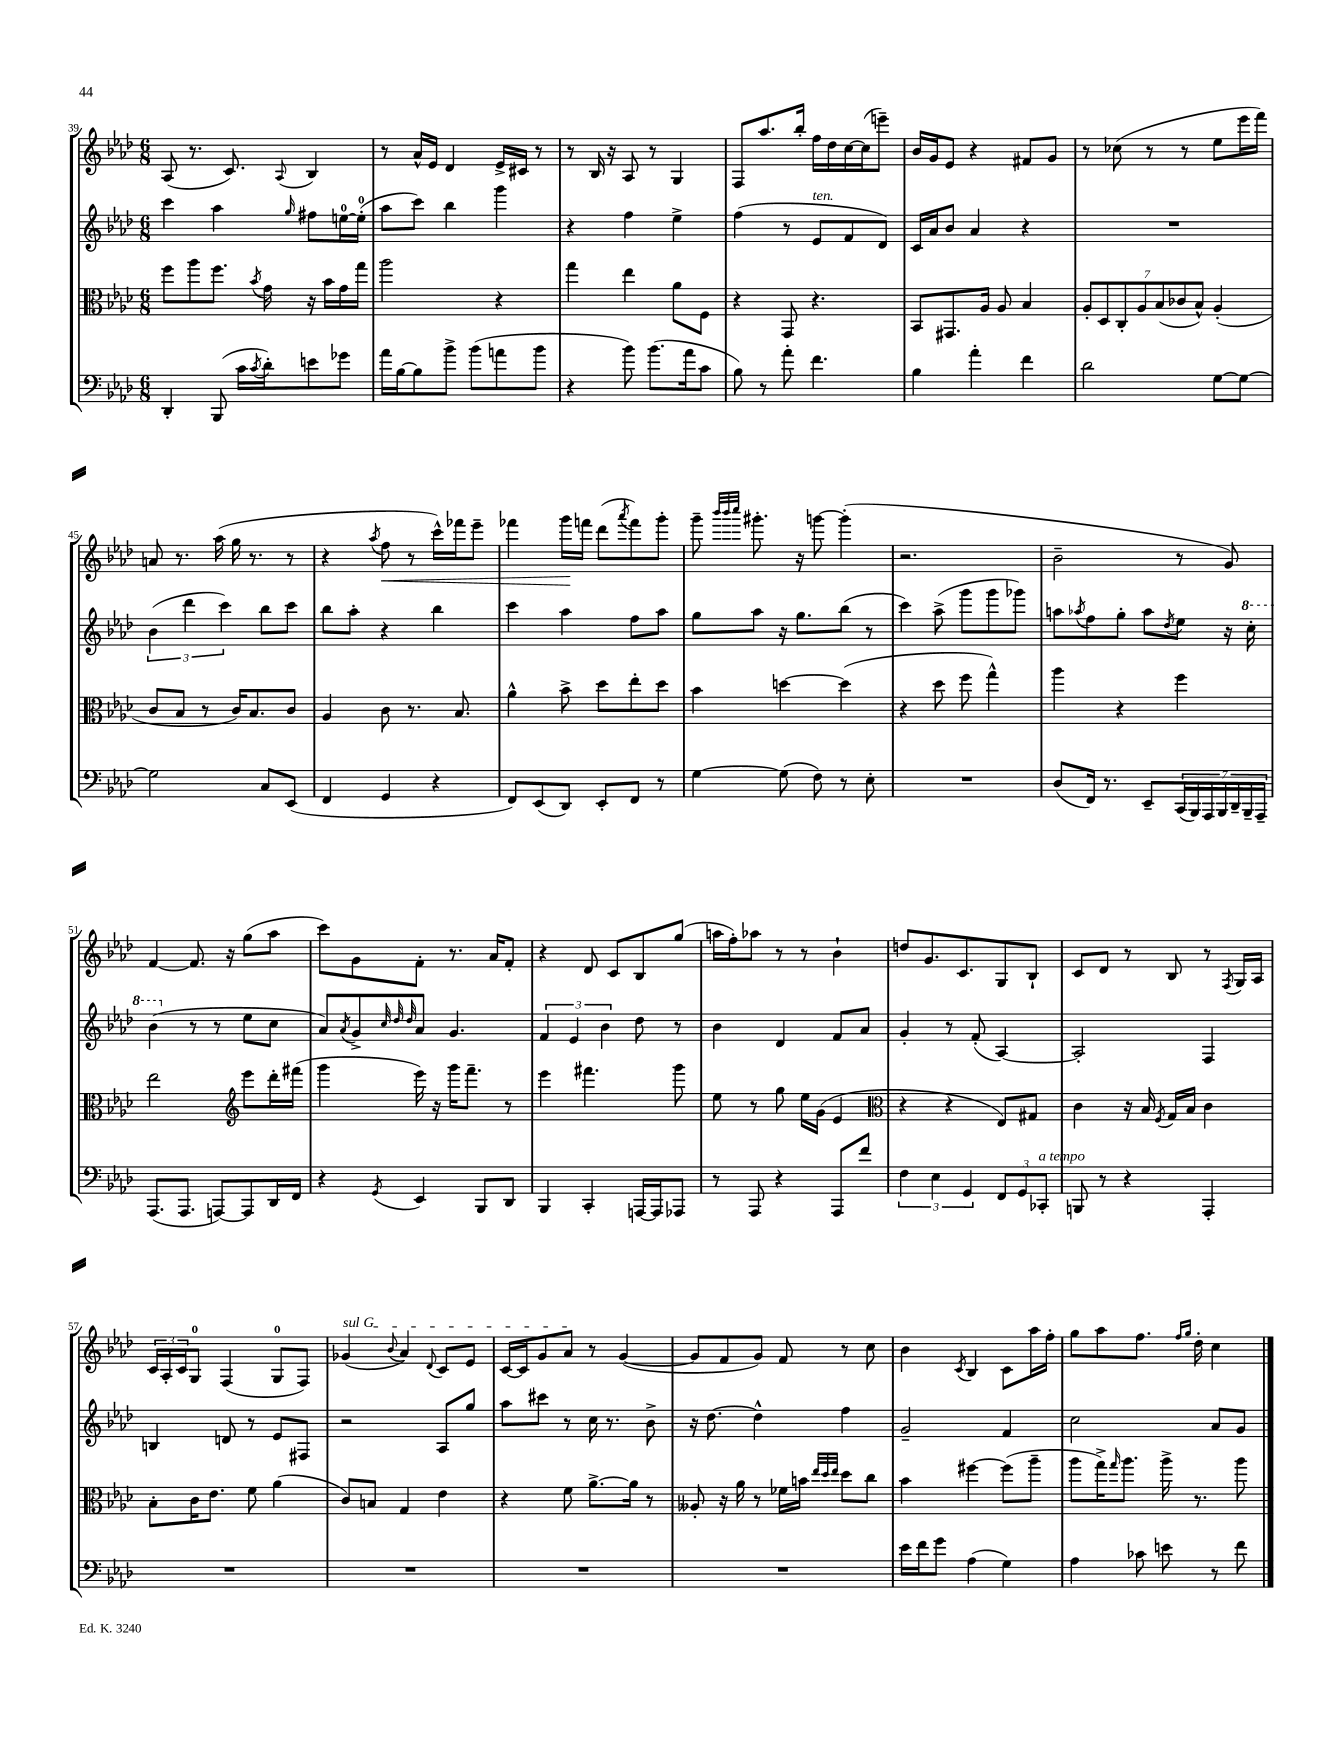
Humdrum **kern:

**kern	**kern	**kern	**kern
*staff4	*staff3	*staff2	*staff1
*clefF4	*clefC3	*clefG2	*clefG2
*k[b-e-a-d-]	*k[b-e-a-d-]	*k[b-e-a-d-]	*k[b-e-a-d-]
*M6/8	*M6/8	*M6/8	*M6/8
4DD-'	8ff	4ccc	(8A-
.	8aa-	.	8.r
(8BBB-	8.ff	4aa-	.
.	.	.	8.c)
16c	.	.	.
8qc	8qb-	.	.
16d-')	16g	.	.
.	.	16qqgg	8qqA-
8e	16r	8ff#	4B-
.	16b-	.	.
8g-	16g	[16ee	.
.	16gg	(16ee']	.
=	=	=	=
16a-	2aa-	8aa-	8r
[16B-	.	.	.
8B-]	.	8ccc)	16a-^^
.	.	.	16e-
8b-^	.	4bb-	4d-
(8b-	.	.	.
8a	4r	4ggg	16e-^
.	.	.	16c#
8b-	.	.	8r
=	=	=	=
4r	4gg	4r	8r
.	.	.	16B-
.	.	.	16r
8b-)	4ee-	4ff	8A-
(8.b-	.	.	8r
.	8a-	4ee-^	4G
16a-	.	.	.
8c	8F	.	.
=	=	=	=
8B-)	4r	(4ff	8F
8r	.	.	8.aa-
8a-'	8GG	8r	.
.	.	.	16bb-'
4.f	4.r	8e-	16ff
.	.	.	16dd-
.	.	8f	[16cc
.	.	.	(16cc]
.	.	8d-)	8eee~)
=	=	=	=
4B-	8BB-	16c	16b-
.	.	16a-	16g
.	8.GG#	8b-	8e-
4a-'	.	4a-	4r
.	16A-	.	.
.	8A-	.	.
4f	4B-	4r	8f#
.	.	.	8g
=	=	=	=
2d-	14A-'	2.r	8r
.	14D-	.	.
.	.	.	(8cc-
.	14C'	.	.
.	14A-	.	.
.	.	.	8r
.	(14B-	.	.
.	14c-	.	.
.	.	.	8r
.	14B-^^)	.	.
[8G	(4A-'	.	8ee-
8G_	.	.	16eee-
.	.	.	16fff)
=	=	=	=
2G]	8c	(6b-	8a
.	8B-	.	8.r
.	.	6ddd-	.
.	8r	.	.
.	.	.	(16aa-
.	.	6ccc)	.
.	16c)	.	16gg
.	8.B-	.	8.r
8C	.	8bb-	.
(8EE-	8c	8ccc	8r
=	=	=	=
4FF	4A-	8bb-	4r
.	.	8aa-'	.
.	.	.	8qaa-
4GG	8c	4r	8ff
.	8.r	.	8r
4r	.	4bb-	16ccc^^)
.	8.B-	.	16fff-
.	.	.	8eee-~
=	=	=	=
8FF)	4a-^^	4ccc	4fff-
(8EE-	.	.	.
8DD-)	8b-^	4aa-	16ggg
.	.	.	16fff
8EE-'	8dd-	.	(8ddd-
.	.	.	8qaaa-
8FF	8ee-'	8ff	8fff)
8r	8dd-	8aa-	8ggg'
=	=	=	=
[4G	4b-	8gg	8ggg~
.	.	.	32qqbbb-
.	.	.	32qqbbb-
.	.	.	32qqcccc
.	.	8aa-	8.ggg#'
(8G]	[4dd	16r	.
.	.	8.gg	16r
8F)	.	.	[8ggg
8r	(4dd]	(8bb-	(4ggg']
8E-'	.	8r	.
=	=	=	=
2.r	4r	4ccc)	2.r
.	8dd-	(8aa-^	.
.	8ff	8ggg	.
.	4gg^^)	8ggg	.
.	.	8ggg-)	.
=	=	=	=
(8D-	4aa-	8aa	2b-~
.	.	8qaa-	.
16FF)	.	8ff	.
8.r	.	.	.
.	4r	8gg'	.
8EE-~	.	8aa-	.
.	.	8qdd-	.
(28CC	4ff	8ee-	8r
28BBB-)	.	.	.
28AAA-	.	.	.
28BBB-	.	.	.
.	.	16r	8g)
28DD-~	.	.	.
28BBB-~	.	.	.
.	.	16ccc'	.
28AAA-~	.	.	.
=	=	=	=
(8.AAA-	2ee-	(4bb-	[4f
8.AAA-	.	.	.
.	.	8r	8.f]
[8AAA)	.	8r	.
.	.	.	16r
*	*clefG2	*	*
8AAA]	8eee-	8ee-	(8gg
16DD-	16ddd-'	8cc	8aa-
16FF	(16fff#	.	.
=	=	=	=
4r	4ggg	8a-)	8ccc)
.	.	8qa-	.
.	.	8g^	8g
.	.	32qqcc	.
.	.	32qqdd-	.
8qGG	.	32qqdd-	.
4EE-	16eee-)	8a-	8f'
.	16r	.	.
.	16ggg	4.g	8.r
.	8.fff~	.	.
8BBB-	.	.	.
.	.	.	16a-
8DD-	8r	.	8f'
=	=	=	=
4BBB-	4eee-	6f	4r
.	.	6e-	.
4CC'	4.fff#	.	8d-
.	.	6b-	.
.	.	.	8c
[16AAA	.	8dd-	8B-
16AAA]	.	.	.
8AAA-	8ggg	8r	(8gg
=	=	=	=
8r	8ee-	4b-	16aa
.	.	.	16ff')
8AAA-	8r	.	8aa-
4r	8gg	4d-	8r
.	16ee-	.	8r
.	(16g	.	.
8AAA-	4e-	8f	4b-`
8f	.	8a-	.
=	=	=	=
*	*clefC3	*	*
6F	4r	4g'	8dd
.	.	.	8.g
6E-	.	.	.
.	4r	8r	.
.	.	.	8.c
6GG	.	.	.
.	.	(8f'	.
12FF	8E-)	[4A-)	8G
12GG	.	.	.
.	8G#	.	8B-`
12CC-'	.	.	.
=	=	=	=
8BBB	4c	2A-']	8c
8r	.	.	8d-
4r	16r	.	8r
.	16B-	.	.
.	8qF	.	.
.	16G	.	8B-
.	16B-	.	.
4AAA-'	4c	4F	8r
.	.	.	8qF
.	.	.	16G
.	.	.	16A-
=	=	=	=
2.r	8B-'	4B	24c
.	.	.	24A-'
.	.	.	24c
.	16c	.	8G
.	8.e-	.	.
.	.	8d	(4F
.	8f	8r	.
.	(4a-	8e-	8G
.	.	8F#	8F)
=	=	=	=
2.r	8c)	2r	(4g-
.	8B	.	.
.	.	.	8qqb-
.	4G	.	4a-)
.	.	.	8qqd-
.	4e-	8A-	8c
.	.	8gg	8e-
=	=	=	=
2.r	4r	8aa-	[16c
.	.	.	16c]
.	.	8ccc#	8g
.	8f	8r	8a-
.	[8.a-^	16cc	8r
.	.	8.r	.
.	.	.	([4g
.	16a-]	.	.
.	8r	8b-^	.
=	=	=	=
2.r	8A--'	16r	8g]
.	.	[8.dd-	.
.	16r	.	8f
.	16a-	.	.
.	8r	4dd-^^]	8g)
.	16f-	.	8f
.	16b	.	.
.	32qqee-	.	.
.	32qqdd-	.	.
.	32qqee-	.	.
.	8dd-	4ff	8r
.	8cc	.	8cc
=	=	=	=
16e-	4b-	2g~	4b-
16f	.	.	.
8g	.	.	.
.	.	.	8qc
(4A-	[4ff#	.	4B-
4G)	(8ff#]	4f	8c
.	8aa-~	.	16aa-
.	.	.	16ff'
=	=	=	=
4A-	8aa-	2cc	8gg
.	16gg^)	.	8aa-
.	16qqgg	.	.
.	8.aa-	.	.
8c-	.	.	8.ff
8e	16aa-^	.	.
.	.	.	16qqff
.	.	.	16qqgg
.	8.r	.	16dd-'
8r	.	8a-	4cc
8f	8aa-	8g	.
==	==	==	==
*-	*-	*-	*-
